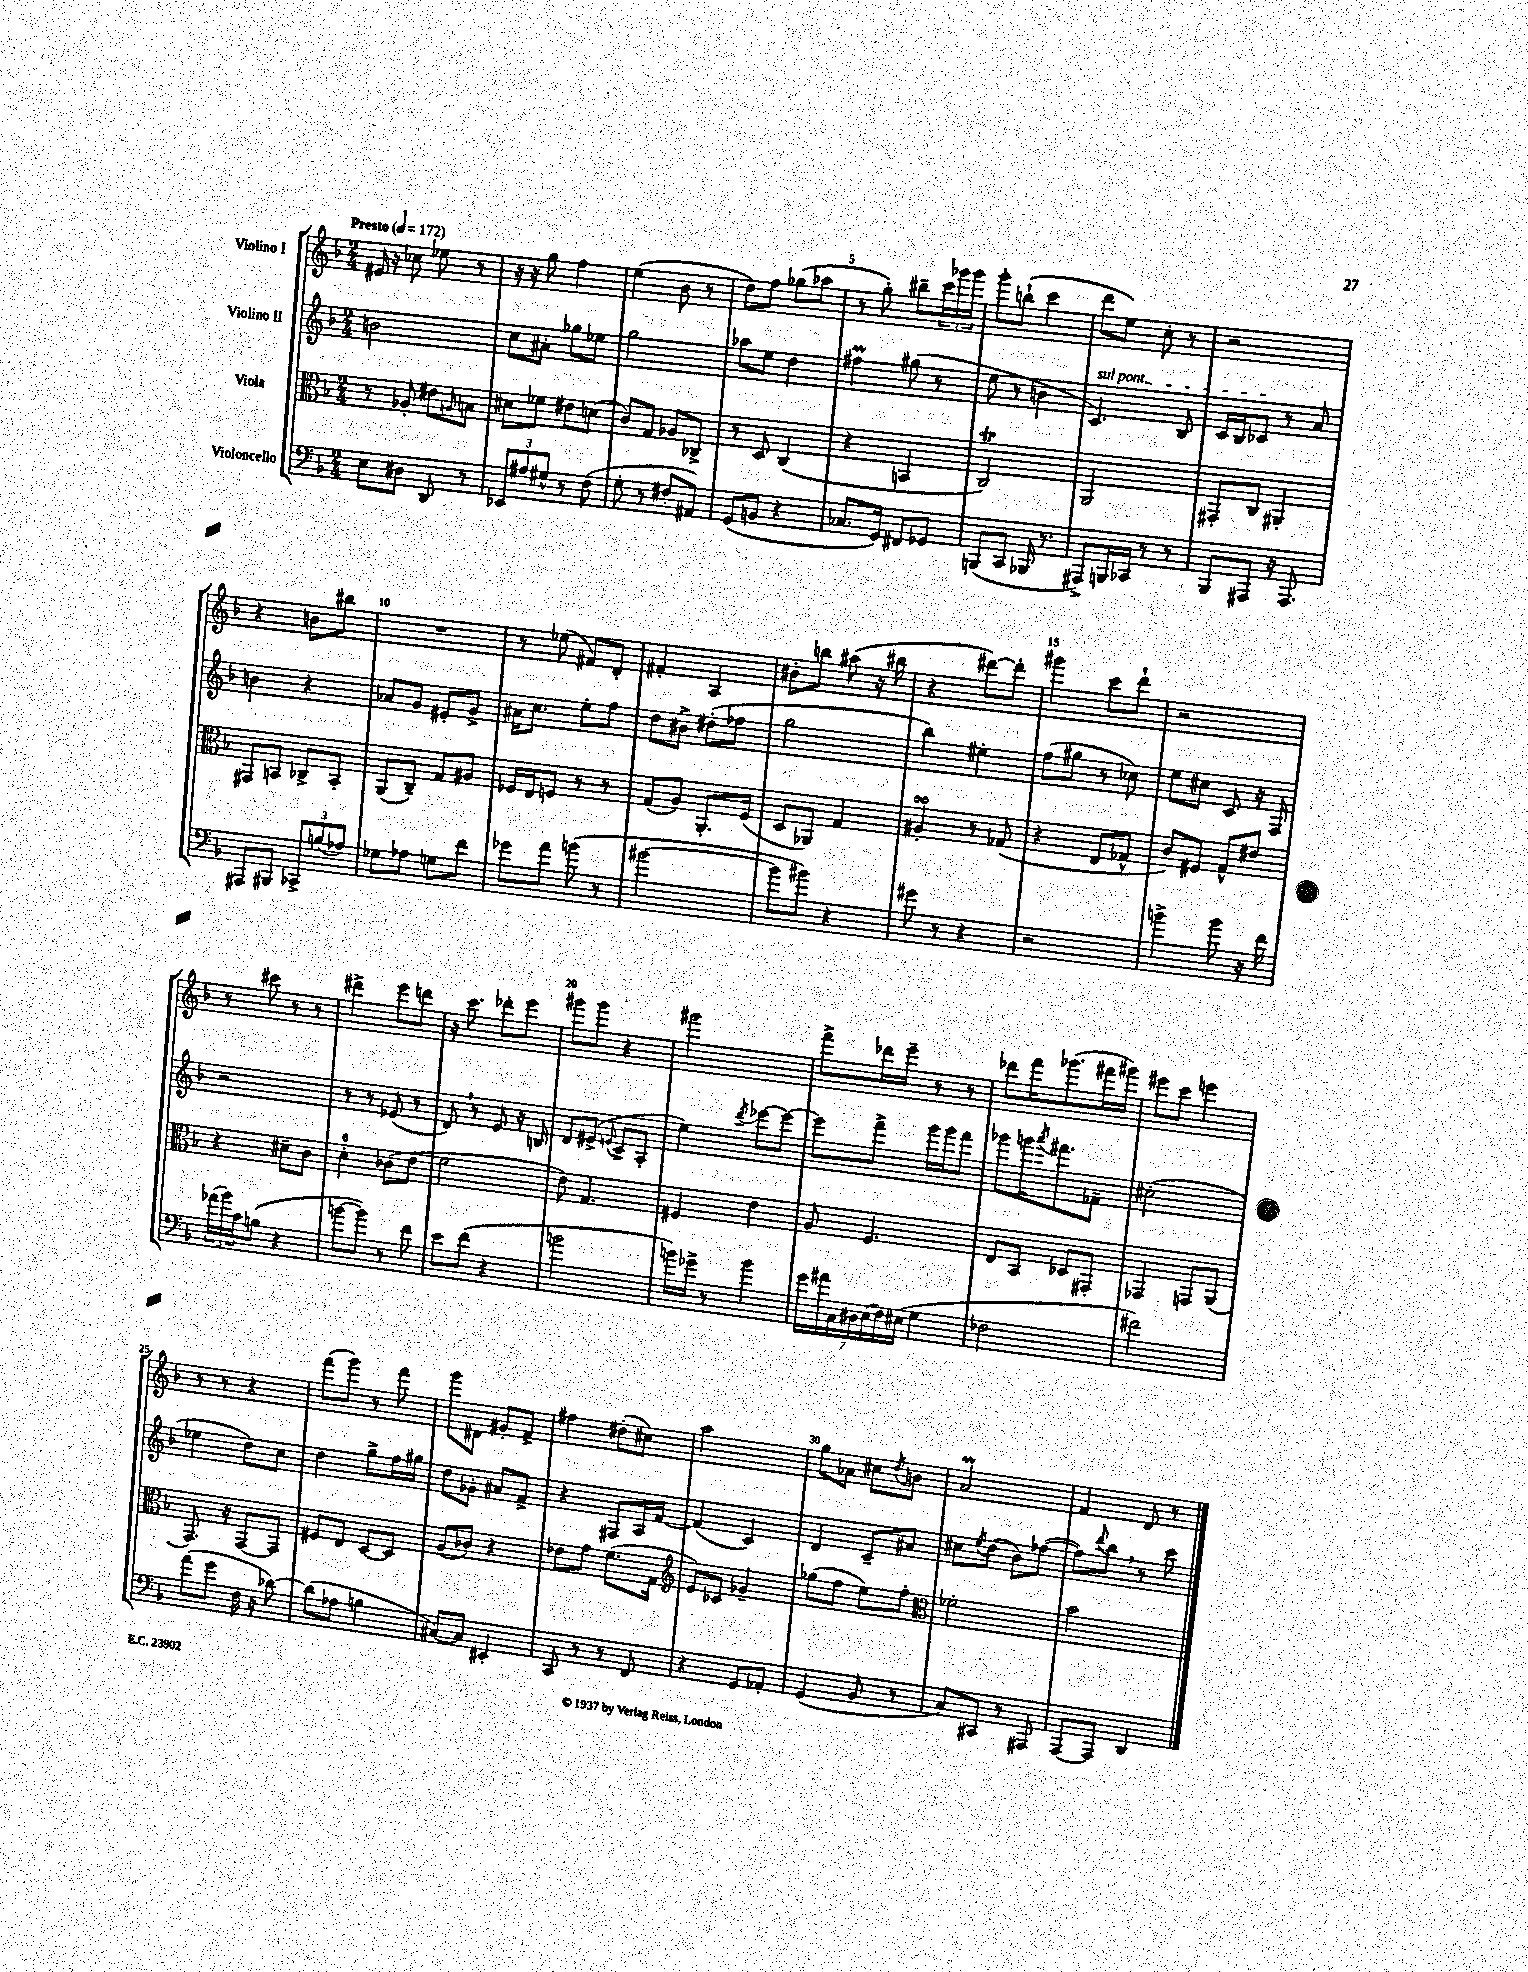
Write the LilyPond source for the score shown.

<<
\new StaffGroup <<
\new Staff = "s0" \with { instrumentName = "Violino I" } {
    \clef treble \key f \major \numericTimeSignature \time 2/4 \tempo "Presto" 4 = 172
    eis'16 r16 ces''8 ees''8 r8 |
    r16 r16 g''8 f''4 |
    e''4( bes'8 r8 |
    d''8) f''8 ges''8( aes''8 |
    r8 g''8-.) bis''8-- \tuplet 3/2 { c'''16 ges'''16 ges'''16 } |
    g'''8-. b''8-!( c'''4 |
    d'''8 e''8) c''8-. r8 |
    r2 |
    r4 b'8 bis''8 |
    R2 |
    r8 ees''8( fis'8) d'8-. |
    fis'4-. a4 |
    bis'8-. b''8 ais''8( r16 bis''16 |
    r4 dis'''8~) dis'''8-. |
    gis'''4 c'''8 d'''8-! |
    r2 |
    r8 cis'''8 r8 r8 |
    dis'''4-> e'''8 d'''8 |
    r16 c'''8. des'''8-. e'''8 |
    gis'''8 gis'''8 r4 |
    gis'''2 |
    f'''8-> des'''16 e'''16-- r8 r8 |
    des'''8 f'''16 ges'''8.( fis'''16 gis'''16) |
    eis'''8 c'''8 e'''4 |
    r8 r8 r4 |
    f'''8( g'''8) r8 f'''8 |
    g'''8 dis'8 gis'8-. f'8-> |
    fis''4 dis''8-.( cis''8) |
    a''2 |
    g''8 aes'8 cis''8 \acciaccatura { d''8 } b'8 |
    a'2\prall |
    f'4 d'8 r8 \bar "|." |
}
\new Staff = "s1" \with { instrumentName = "Violino II" } {
    \clef treble \key f \major \numericTimeSignature \time 2/4
    b'2 |
    c''8 ais'8-. ges''8 ees''8 |
    g''2 |
    aes''8 e''8 d''4 |
    fis''4\prall gis''8( r8 |
    e''8 r8 b'4 |
    \once \override TextSpanner.bound-details.left.text = \markup { \italic "sul pont." } c'4.\startTextSpan) bes8 |
    c'16 bes16 ces'8\stopTextSpan r8 a'8 |
    b'4 r4 |
    aes'8 g'8 eis'8-. g'8-> |
    ais'16 c''8. e''8-. f''8 |
    d''8 bis'8-> dis''8-.( fes''8 |
    g''2 |
    bes''4) eis''4-. |
    f''8( gis''8 r8 ces''8) |
    e''8 cis''8 c'8 r16 f16 |
    r2 |
    r8 r8 ees'8( r8 |
    d'8) \breathe r8 e'8 r16 b16 |
    d'8 eis'8->( \appoggiatura { e'8 } c'8-> a8-. |
    e''4) \acciaccatura { d'''8 } ees'''8~ ees'''8~ |
    ees'''8 f'''8-> g'''16 g'''16 f'''8 |
    ges'''8 g'''16 \acciaccatura { a'''8 } fis'''8. fes'8-- |
    cis''2-.( |
    ees''4 d''8) c''8 |
    d''4 g''8-> f''16 gis''16 |
    d''8 ges'8-. ais'8 f'8-> |
    r4 fis8 a16 f'16~ |
    f'4( c'4) |
    d'4 c'8-- ais'8 |
    cis''8 \acciaccatura { e''8 } d''8( bes'8) fes''8~( |
    fes''8) \appoggiatura { d'''8 } bes''8 \breathe r8 c'''8 \bar "|." |
}
\new Staff = "s2" \with { instrumentName = "Viola" } {
    \clef alto \key f \major \numericTimeSignature \time 2/4
    r8 aes8-. eis'8 \grace { a16 } b8 |
    dis'8 fes'8 eis'8 d'8( |
    c'8) g8 aes8 ces8-> |
    r8 d8 c4( |
    r4 b,4 |
    c2\trill) |
    a,2 |
    gis,8-. c8 ais,4-. |
    gis,8 b,8 ces8-> b,8-. |
    a,8( c8--) g8 ais8 |
    fes16 e16 f8 r8 r8 |
    g8( a8) a,8.-. f16( |
    d8 aes,8) g4 |
    ais4-.\turn r8 ges8( |
    r4 e8 ges8-^ |
    c'8) fis8 g8-^ eis'8 |
    r4 dis'8-- c'8 |
    d'4-0-. ces'8( e'8 |
    f'2 |
    e'8) g4. |
    fis4 e'4 |
    a8 f4. |
    e8 bes,8 des8 gis,8-. |
    ges,4 g,8 a,8( |
    g,8.) r16 g,8~ g,8 |
    fis8 e8 d8~ d8 |
    a8( ces'8) r4 |
    ees'8 g'8 f'8.( g16 |
    \clef treble e'8) ces'8 ges'4-- |
    ges''8( f''8 e''8) f''8-. |
    \clef alto fes'2-. |
    bes'2 \bar "|." |
}
\new Staff = "s3" \with { instrumentName = "Violoncello" } {
    \clef bass \key f \major \numericTimeSignature \time 2/4
    e8 dis8 d,8 r8 |
    \tuplet 3/2 { ees,8 ais8 gis8-^ } r8 f8( |
    g8-. r8 fis8-. ais,8) |
    g,8( b,8 r4 |
    ces8. g,16) fis,8 ges,8 |
    b,,8( c,8 bes,,16 r8. |
    ais,,8->) b,,16 ces,16 r8 r8 |
    bes,,8 ais,,8 r16 ais,,8. |
    ais,,8 bis,,8 \tuplet 3/2 { ces,8-> b8( aes8) } |
    ges8 aes8 g8 f'8 |
    ges'8 a'8 b'8( r8 |
    bis'2~ |
    bis'8 bis'8) r4 |
    gis'8 r8 r4 |
    r2 |
    b'4-> b'8 r16 f'16 |
    \tuplet 3/2 { aes'16( bes'16) c'16 } b8( r4 |
    b'8~ b'8) r8 f'8 |
    e'8 f'8( r4 |
    b'2 |
    b'16) ges'16-> r8 b'4 |
    \tuplet 7/4 { g'16 ais'16 c16 dis16 e16( f16) eis16( } g4 |
    fes2 |
    fis'2) |
    a'8( g'8 f16 r16 des'8~) |
    des'8( aes8 b4 |
    cis8~) cis8 eis,4-. |
    c,8 r8 r8 f,8 |
    r4 g,8 aes,8-. |
    g,4( bes,8 r8 |
    c8) cis,8 r8 ais,,8 |
    a,,8~ a,,8 d,4 \bar "|." |
}
>>
>>
\layout { \context { \Score \override BarNumber.break-visibility = ##(#f #t #t) barNumberVisibility = #(every-nth-bar-number-visible 5) } }
